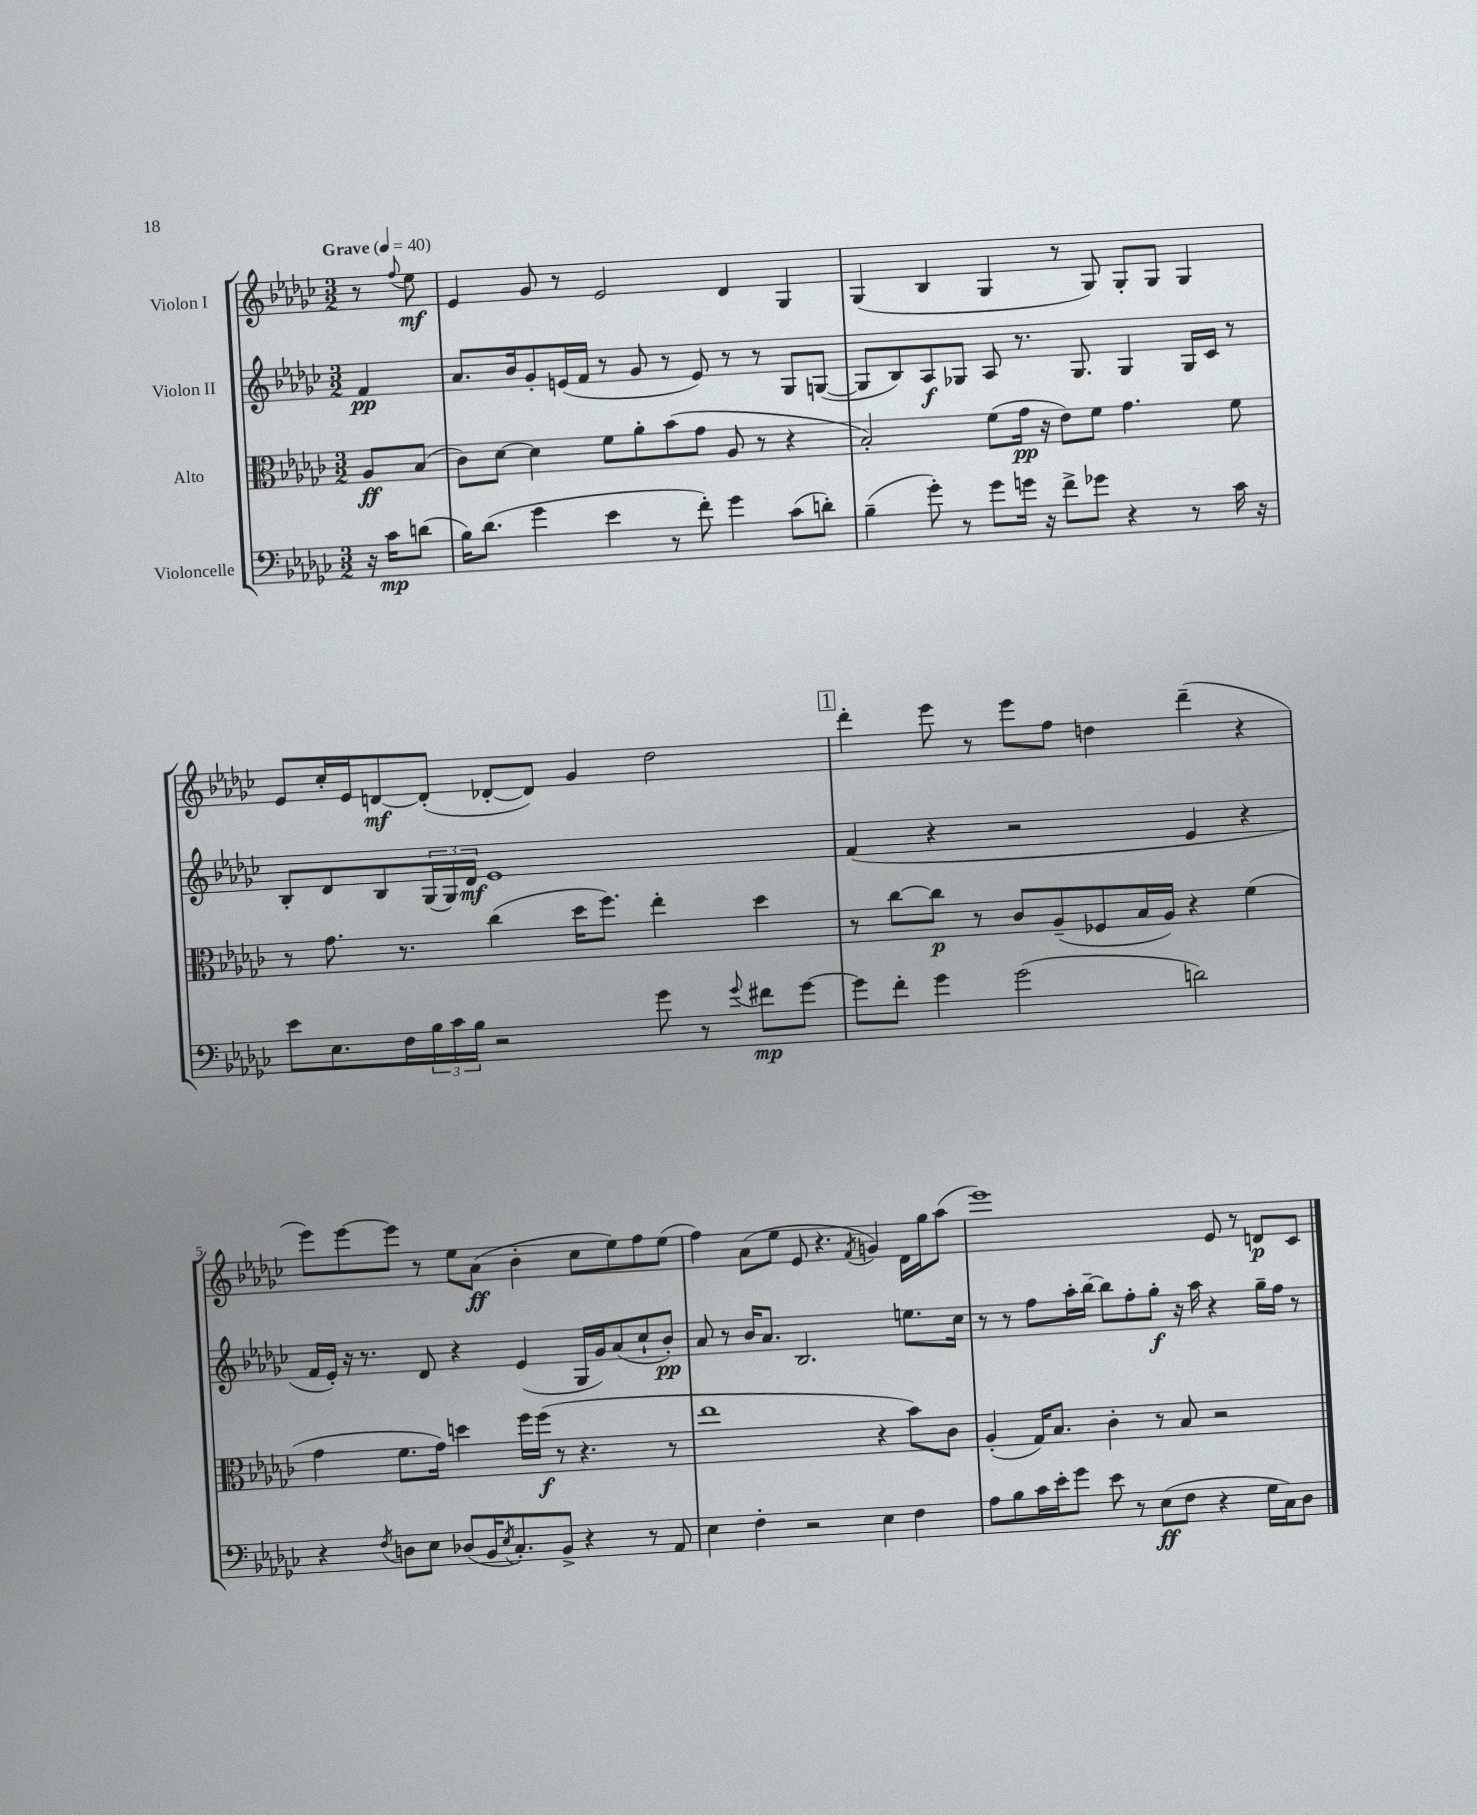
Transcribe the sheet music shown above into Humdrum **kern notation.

**kern	**kern	**kern	**kern
*staff4	*staff3	*staff2	*staff1
*clefF4	*clefC3	*clefG2	*clefG2
*k[b-e-a-d-g-c-]	*k[b-e-a-d-g-c-]	*k[b-e-a-d-g-c-]	*k[b-e-a-d-g-c-]
*M3/2	*M3/2	*M3/2	*M3/2
*MM40	*MM40	*MM40	*MM40
16r	8A-/L	4f/	8r
16c-\LK	.	.	.
.	.	.	8qqff/
(8d\J	(8B-/J	.	8ee-\
=	=	=	=
16B-\LK)	8c-\L)	8.a-/L	4e-/
(8.d-\J	.	.	.
.	[8d-\J	.	.
.	.	16b-/k	.
4g-\	4d-\]	8g-'/	8g-/
.	.	(16e/L	8r
.	.	16f/JJ	.
4e-\	8f\L	8r	2e-/
.	8a-'\	8g-/	.
8r	(8b-\	8r	.
8f'\)	8g-\J	8e/)	.
4g-\	8A-/	8r	4d-/
.	8r	8r	.
(8c-\L	4r	8G-/L	4G-/
8d'\J)	.	([8G/J	.
=	=	=	=
(4B-~\	2B-'/)	8G/]L	(4G-/
.	.	8B-/)	.
8g-'\)	.	8A-/	4B-/
8r	.	8G-/J	.
8g-\L	(8f\L	8A-/	4G-/
16g\Jk	16g-\Jk	8.r	.
16r	16r	.	.
8f^\L	8e-\L)	.	8r
.	.	8.G-/	.
8g-\J	8f\J	.	8G-/)
4r	4.g-\	4G-/	8G-'/L
.	.	.	8G-/J
8r	.	16G-/LL	4G-/
.	.	16c-/JJ	.
16c-\	8f\	8r	.
16r	.	.	.
=	=	=	=
8e-\L	8r	8B-'/L	8e-/L
8.E-\	8.g-\	8d-/	16cc-'/L
.	.	.	16e-/J
.	.	8B-/	[8d/
16F\L	8.r	.	.
24B-\	.	(24G-/L	(8d'/]J
24c-\	.	24G-/)	.
24B-\JJ	.	24d-/JJ	.
2r	(4cc-\	1e-	[8d-'/L
.	.	.	8d-/]J)
.	16dd-\LK	.	4g-/
.	8.ff\J)	.	.
8g-\	4ee-'\	.	2dd-\
8r	.	.	.
8qqg-/	.	.	.
8f#\L	4dd-\	.	.
[8g-\J	.	.	.
=	=	=	=
8g-\]L	8r	(4f/	4ddd-'\
8f'\J	[8cc-\L	.	.
4g-\	8cc-\]J	4r	8eee-\
.	8r	.	8r
(2g-\	8c-/L	2r	8eee-\L
.	(8A-~/	.	8ff\J
.	8F-/	.	4dd\
.	16B-/L	.	.
.	16A-/JJ)	.	.
2d\)	4r	4e-/	(4ddd-~\
.	(4f\	4r	4r
=	=	=	=
4r	4g-\	16f/LL	8eee-\L)
.	.	16e-'/JJ)	.
.	.	16r	[8eee-\
.	.	8.r	.
8qF/	.	.	.
8D\L	8.f\L	.	8eee-\]J
8E-\J	.	8d-/	8r
.	16g-\Jk)	.	.
(8D-/L	4dd\	4r	8ee-\L
16BB-/K	.	.	(8a-\J
8qE-/	.	.	.
8.C-'/)	.	.	.
.	16ff\LL	(4e-/	4b-'\
.	(16ff\JJ	.	.
8BB-^/J	8r	.	.
4r	4.r	16G-/LL	8cc-\L
.	.	16g-/J)	.
.	.	(8a-/	8ee-\)
8r	.	8cc-`/	8ff\
8AA-/	8r	8b-'/J)	(8ee-\J
=	=	=	=
4E-\	1ee-	8a-/	4ff\)
.	.	8r	.
4F'\	.	16b-/LK	(8a-\L
.	.	8.a-/J	.
.	.	.	8ee-\J
2r	.	2.B-/	8e-/
.	.	.	4.r
.	.	.	8qf/
4E-\	4r	.	4g/)
4F\	8b-\L)	8.ee\L	16d-\LL
.	.	.	16gg-\J
.	8c-\J	.	(8aa-\J
.	.	16cc-\Jk	.
=	=	=	=
8A-\L	(4A-'/	8r	1eee-)
8B-\	.	8r	.
16c-\L	16G-/LK)	8ff\L	.
16e-'\J	8.B-/J	.	.
8g-\J	.	16aa-'\L	.
.	.	[16bb-~\JJ	.
8e-\	4c-'\	8bb-\]L	.
8r	.	8ff'\	.
(8E-\L	8r	8gg-'\J	.
8F\J	8B-/	16r	.
.	.	16aa-\	.
4r	2r	4r	8e-/
.	.	.	8r
16G-\LL	.	16gg-~\LL	8d/L
16C-\J)	.	16ff\JJ	.
8D-\J	.	8r	8c-/J
==	==	==	==
*-	*-	*-	*-
